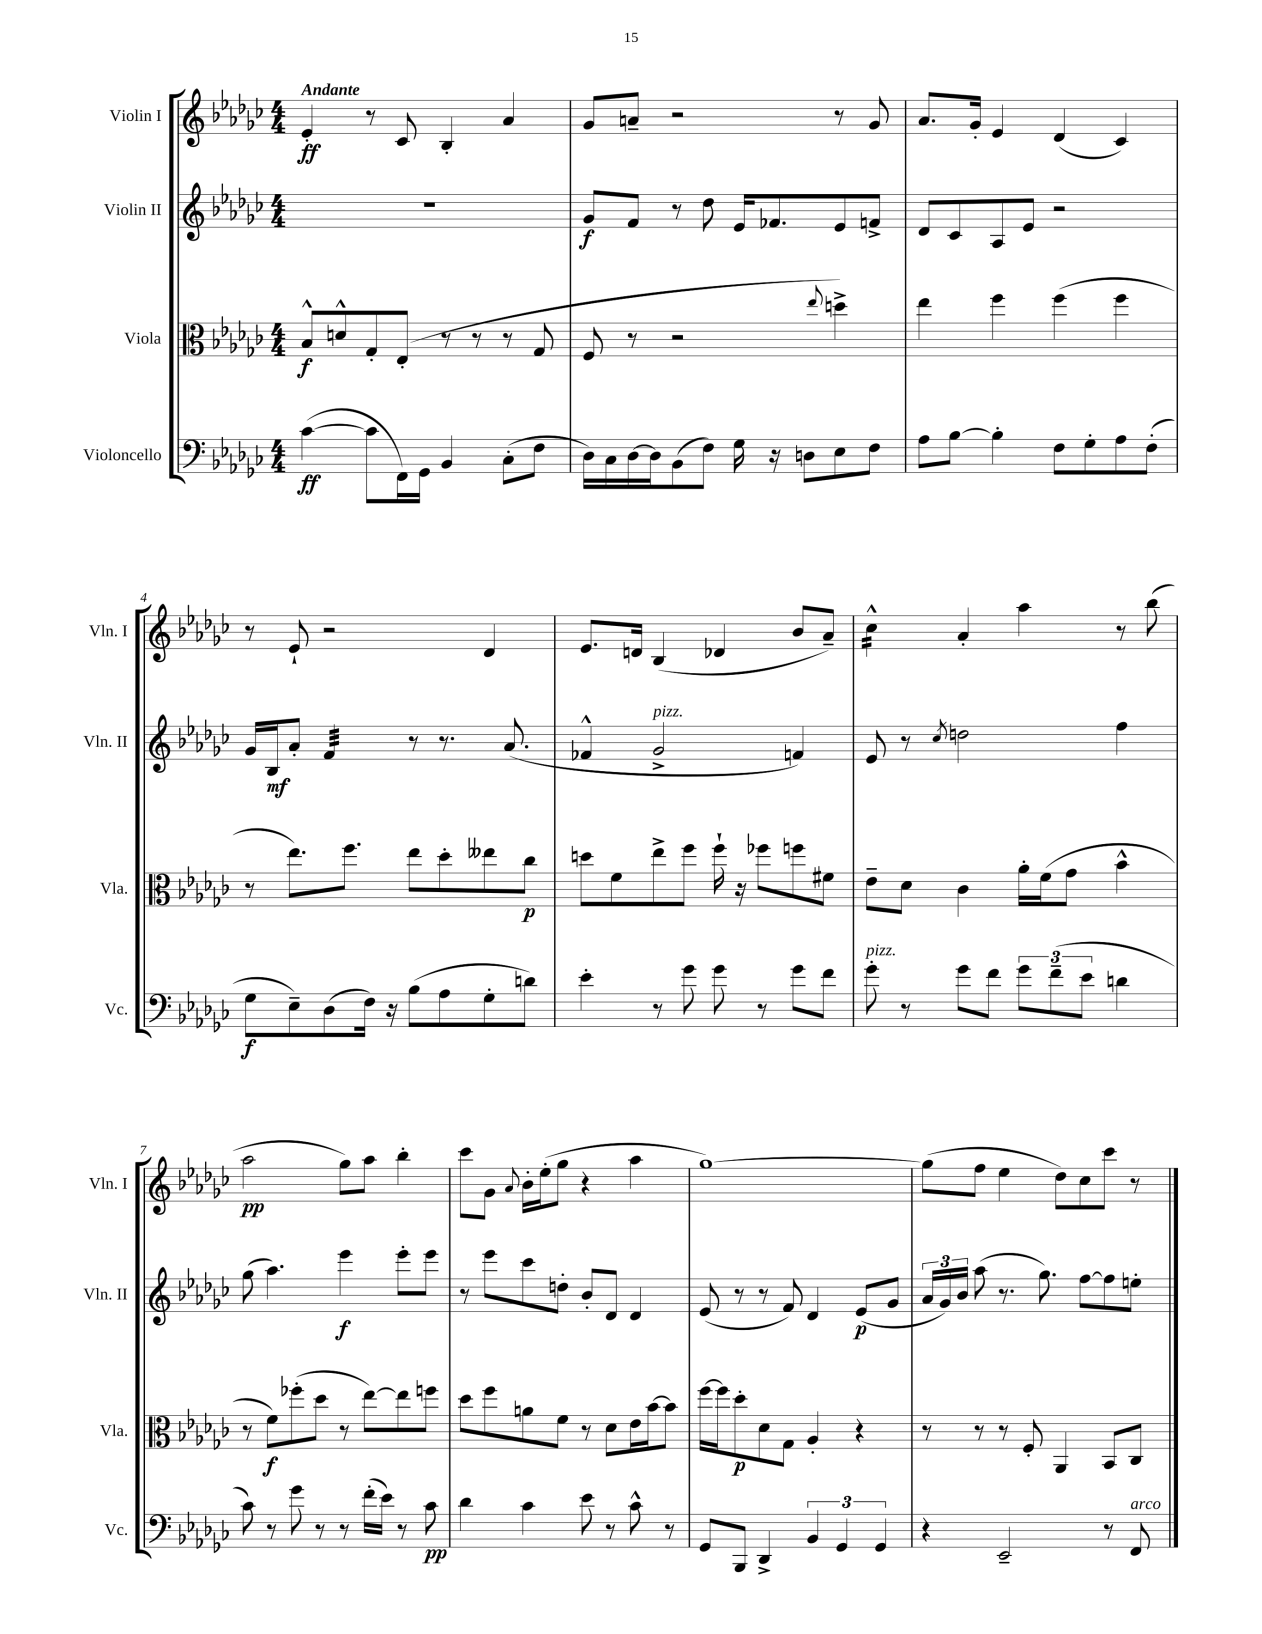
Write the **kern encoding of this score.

**kern	**kern	**kern	**kern
*staff4	*staff3	*staff2	*staff1
*clefF4	*clefC3	*clefG2	*clefG2
*k[b-e-a-d-g-c-]	*k[b-e-a-d-g-c-]	*k[b-e-a-d-g-c-]	*k[b-e-a-d-g-c-]
*M4/4	*M4/4	*M4/4	*M4/4
([4c-\	8B-^^/L	1r	4e-'/
.	8d^^/	.	.
8c-\]L	8G-'/	.	8r
16FF\L)	(8E-'/J	.	8c-/
16GG-\JJ	.	.	.
4BB-/	8r	.	4B-'/
.	8r	.	.
(8C-'\L	8r	.	4a-/
8F\J	8G-/	.	.
=	=	=	=
16D-\LL)	8F/	8g-/L	8g-/L
16C-\	.	.	.
[16D-\	8r	8f/J	8a~/J
16D-\]J	.	.	.
(8BB-\	2r	8r	2r
8F\J)	.	8dd-\	.
16G-\	.	16e-/LK	.
16r	.	8.f-/	.
8D\L	.	.	.
.	8qqee-/	.	.
8E-\	4dd^\)	8e-/	8r
8F\J	.	8f^/J	8g-/
=	=	=	=
8A-\L	4ee-\	8d-/L	8.a-/L
[8B-\J	.	8c-/	.
.	.	.	16g-'/Jk
4B-'\]	4ff\	8A-/	4e-/
.	.	8e-/J	.
8F\L	(4ff\	2r	(4d-/
8G-'\	.	.	.
8A-\	4ff\	.	4c-/)
(8F'\J	.	.	.
=	=	=	=
8G-\L	8r	16g-/LL	8r
.	.	16B-/J	.
8E-~\)	8.ee-\L)	8a-'/J	8e-`/
(8D-\	.	4f/	2r
.	8.ff\J	.	.
16F\Jk)	.	.	.
16r	.	.	.
(8B-\L	8ee-\L	8r	.
8A-\	8dd-'\	8.r	.
8G-'\	8ee--\	.	4d-/
.	.	(8.a-/	.
8d\J)	8cc-\J	.	.
=	=	=	=
4e-'\	8dd\L	4f-^^/	8.e-/L
.	8f\	.	.
.	.	.	16d/Jk
8r	8ee-^\	2g-^/	(4B-/
8g-\	8ff\J	.	.
8g-\	16ff`\	.	4d-/
.	16r	.	.
8r	8ff-\L	.	.
8g-\L	8ff\	4f/)	8b-/L
8f\J	8f#\J	.	8a-~/J)
=	=	=	=
8g-'\	8e-~\L	8e-/	4cc-^^\
8r	8d-\J	8r	.
.	.	8qcc-/	.
8g-\L	4c-\	2dd\	4a-'/
8f\J	.	.	.
12g-\L	16a-'\LL	.	4aa-\
.	(16f\J	.	.
(12f~\	.	.	.
.	8g-\J	.	.
12e-\J	.	.	.
4d\	4b-^^\	4ff\	8r
.	.	.	(8bb-\
=	=	=	=
8c-\)	8r	(8gg-\	2aa-\
8r	8f\L)	4.aa-\)	.
8g-\	(8ff-'\	.	.
8r	8dd-\J	.	.
8r	8r	4eee-\	8gg-\L)
(16f'\LL	[8ee-\L)	.	8aa-\J
16e-\JJ)	.	.	.
8r	8ee-\]	8eee-'\L	4bb-'\
8c-\	8ff\J	8eee-\J	.
=	=	=	=
4d-\	8dd-\L	8r	8ccc-\L
.	8ff\	8eee-\L	8g-\J
.	.	.	8qqa-/
4c-\	8a\	8ccc-\	16b-'\LL
.	.	.	(16ee-'\J
.	8f\J	8dd'\J	8gg-\J
8e-\	8r	8b-'/L	4r
8r	8d-\L	8d-/J	.
8c-^^\	16e-\L	4d-/	4aa-\
.	[16b-\J	.	.
8r	8b-\]J	.	.
=	=	=	=
8GG-/L	[16ff\LL	(8e-/	[1gg-)
.	16ff\]J	.	.
8BBB-/J	8dd-'\	8r	.
4DD-^/	8d-\	8r	.
.	8G-\J	8f/)	.
6BB-/	4A-'/	4d-/	.
6GG-/	.	.	.
.	4r	(8e-/L	.
6GG-/	.	.	.
.	.	8g-/J	.
=	=	=	=
4r	8r	24a-/LL	(8gg-\]L
.	.	24g-/)	.
.	.	24b-/JJ	.
.	8r	(8aa-\	8ff\J
2EE-~/	8r	8.r	4ee-\
.	8F'/	.	.
.	.	8.gg-\)	.
.	4AA-/	.	8dd-\L)
.	.	[8ff\L	8cc-\
8r	8BB-/L	8ff\]	8ccc-\J
8FF/	8C-/J	8ee'\J	8r
==	==	==	==
*-	*-	*-	*-
